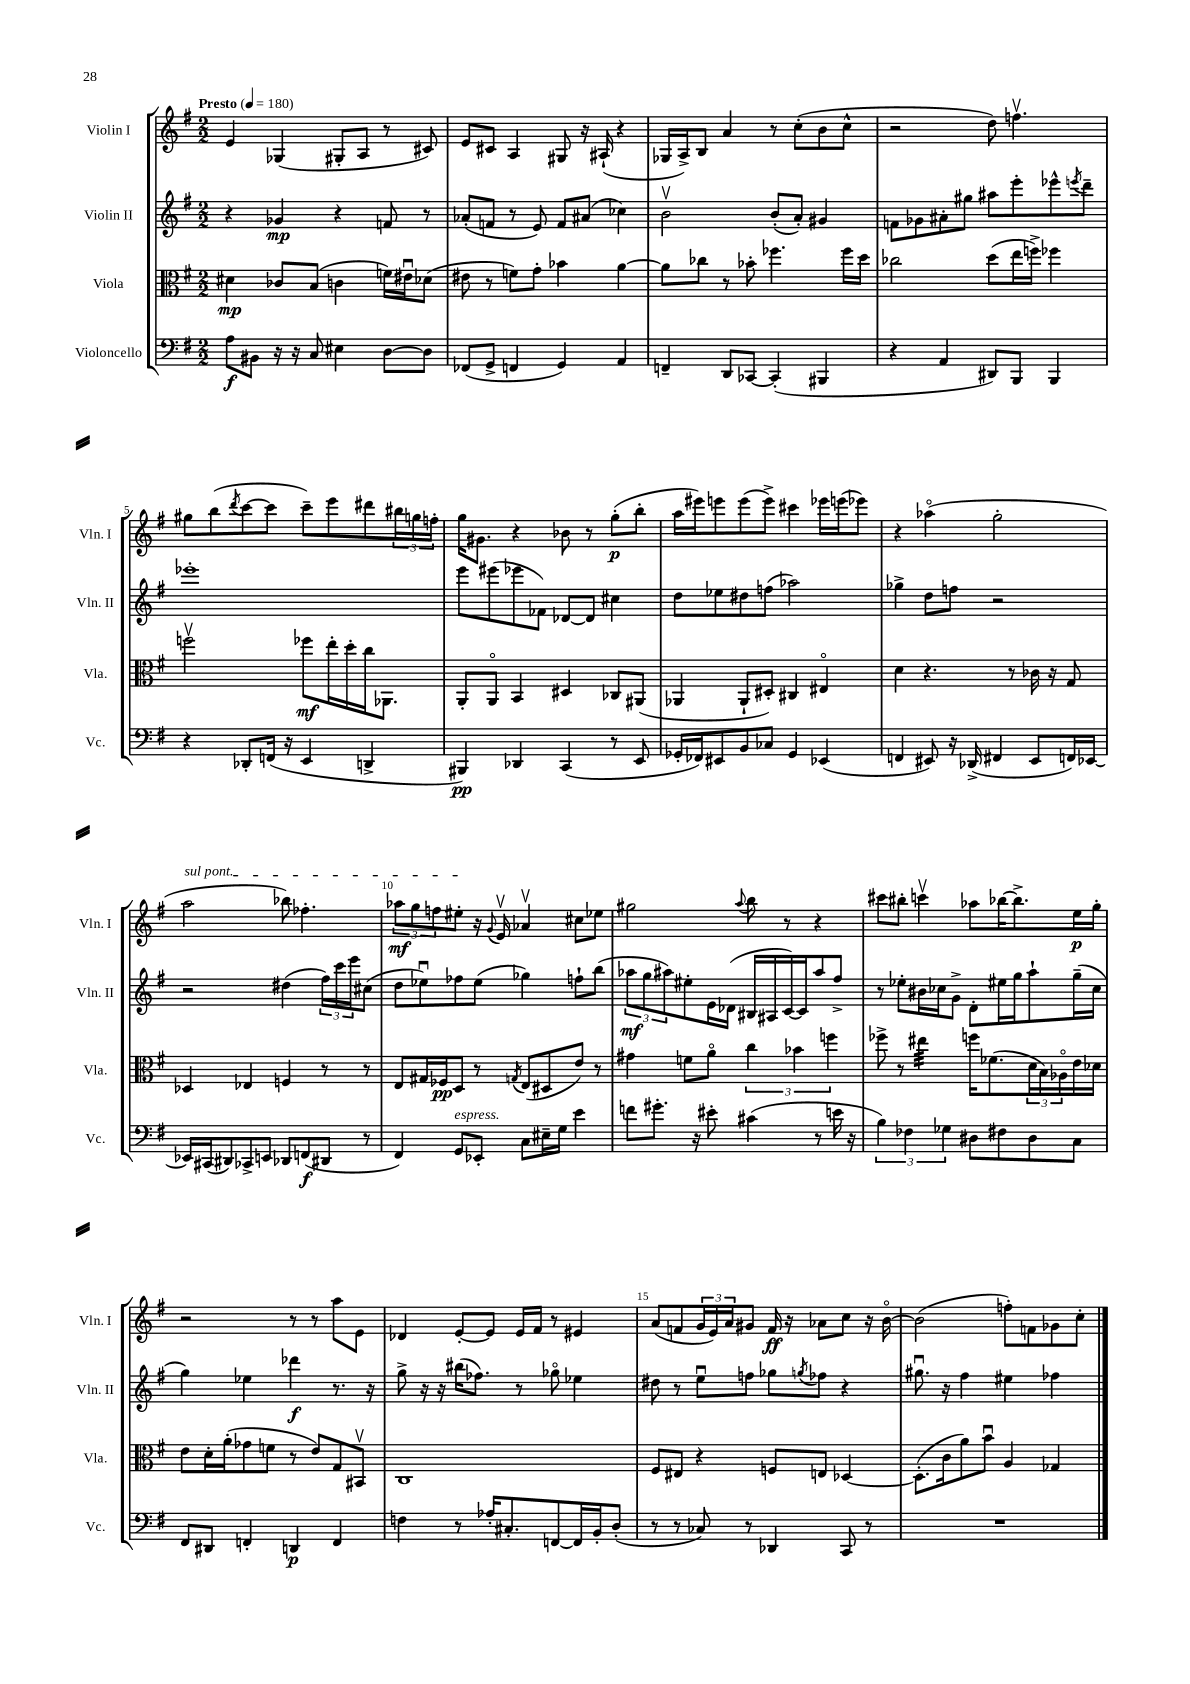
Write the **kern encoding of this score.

**kern	**kern	**kern	**kern
*staff4	*staff3	*staff2	*staff1
*clefF4	*clefC3	*clefG2	*clefG2
*k[f#]	*k[f#]	*k[f#]	*k[f#]
*M2/2	*M2/2	*M2/2	*M2/2
*MM180	*MM180	*MM180	*MM180
8A\L	4d#\	4r	4e/
8BB#\J	.	.	.
16r	8c-/L	4g-/	(4G-/
16r	.	.	.
8C/	(8B/J	.	.
4E#\	4c\	4r	8G#'/L
.	.	.	8A/J
[8D\L	16f\LL)	8f/	8r
.	16e#u\J	.	.
8D\]J	(8d-\J	8r	8c#/)
=	=	=	=
(8FF-/L	8e#\	(8a-'/L	8e/L
8GG^/J	8r	8f/J	8c#/J
4FF/	8f\L)	8r	4A/
.	8g'\J	8e/)	.
4GG/)	4b-\	8f/L	8G#/
.	.	(8a#/J	16r
.	.	.	(16A#`/
4AA/	[4a\	4cc-\)	4r
=	=	=	=
4FF~/	8a\]L	2bv\	16G-/LL
.	.	.	16A^/J)
.	8cc-\J	.	8B/J
8DD/L	8r	.	4a/
[8CC-/J	8b-'\	.	.
(4CC-'/]	4.ff-\	(8b'/L	8r
.	.	8a'/J)	(8cc'\L
4BBB#/	.	4g#/	8b\
.	16ff-\LL	.	8cc^^\J
.	16dd\JJ	.	.
=	=	=	=
4r	2cc-\	8f\L	2r
.	.	8g-\	.
4AA/	.	8a#'\	.
.	.	8gg#\J	.
8DD#/L)	(8dd\L	8aa#\L	8dd\)
8BBB/J	16ee\L	8eee'\	4.ffv\
.	16ff^\JJ)	.	.
4BBB/	4ff-\	8eee-^^\	.
.	.	8qeee/	.
.	.	8ddd~\J	.
=	=	=	=
4r	2ffv\	1eee-'	8gg#\L
.	.	.	(8bb\
.	.	.	8qddd/
8DD-'/L	.	.	[8ccc\
(16FF/Jk	.	.	8ccc\]J
16r	.	.	.
4EE/	8ff-\L	.	8ccc~\L)
.	16ee'\L	.	8eee\
.	16dd'\	.	.
4DD^/	16cc\J	.	8ddd#\
.	8.AA-\J	.	.
.	.	.	24bb#\L
.	.	.	24gg\
.	.	.	24ff'\JJ
=	=	=	=
4BBB#/)	8AA'/L	8eee\L	16gg\LK
.	.	.	8.g#\J
.	8AAo/J	(8eee#\	.
4DD-/	4BB/	8eee-\	4r
.	.	8f-\J)	.
(4CC/	4D#/	[8d-/L	8b-\
.	.	8d-/]J	8r
8r	8C-/L	4cc#\	(8gg'\L
8EE/	(8AA#/J	.	8bb'\J
=	=	=	=
16GG-'/LL	4AA-/	8dd\L	16aa\LL
16FF-/J)	.	.	16eee#\J)
8EE#/	.	8ee-\	8eee\
8BB/	8AA-`/L	8dd#\	(8eee\
8C-/J	8D#'/J)	(8ff\J	8eee^\J)
4GG-/	4C#/	2aa-\)	4ccc#\
(4EE-/	4E#o/	.	16eee-\LL
.	.	.	(16eee\J
.	.	.	8eee-\J)
=	=	=	=
4FF/	4d\	4gg-^\	4r
8EE#/)	4.r	8dd\L	(4aa-o\
16r	.	8ff\J	.
(16DD-^/	.	.	.
4FF#/	.	2r	2gg'\
.	8r	.	.
8EE#/L	16c-\	.	.
.	16r	.	.
16FF/L)	8G/	.	.
[16EE-/JJ	.	.	.
=	=	=	=
16EE-/]LL	4D-/	2r	2aa\
(16CC#/J	.	.	.
8DD#/)	.	.	.
8CC-^/	4E-/	.	.
8EE/J	.	.	.
8DD-/L	4F/	(4dd#\	8bb-\)
(8FF/	.	.	4.ff-'\
8DD#/J	8r	24ff#\LL)	.
.	.	24ccc\	.
.	.	24eee\J	.
8r	8r	(8cc#\J	.
=	=	=	=
4FF#/)	8E/L	8dd\L	12aa-\L
.	.	.	12gg\
.	16G#/L	8ee-u\)	.
.	.	.	12ff\
.	16F-/J	.	.
8GG/L	8D/J	8ff-\	8ee#'\J
8EE-'/J	8r	(8ee-\J	16r
.	.	.	8qqg/
.	.	.	16ev/
.	8qG/	.	.
8C\L	(8E/L	4gg-\)	4a-v/
16E#~\L	8D#/	.	.
16G\JJ	.	.	.
4e\	8e/J)	8ff`\L	8cc#\L
.	8r	(8bb\J	8ee-\J
=	=	=	=
8f\L	4g#\	12aa-\L	2gg#\
.	.	12gg\	.
8.g#'\J	.	.	.
.	.	12aa#\)	.
.	8f\L	8ee#'\	.
16r	.	.	.
8e#'\	8ao\J	16e\L	.
.	.	(16d-\JJ	.
.	.	.	8qqaa/
(4c#\	6cc\	16B#/LL	8bb\
.	.	16A#/	.
.	.	[16c/)	8r
.	6b-\	.	.
.	.	16c/]J	.
8r	.	8aa#/	4r
.	6ff\	.	.
16e\	.	8ff#^/J	.
16r	.	.	.
=	=	=	=
6B\)	8ff-^\	8r	8ccc#\L
.	8r	8ee-'\L	8bb#'\J
6F-\	.	.	.
.	4ee#\	16b#\L	4cccv\
.	.	16cc-\J	.
6G-\	.	.	.
.	.	8g^\J	.
8D#\L	16ff\LK	8d'\L	8aa-\L
.	(8.f-\	.	.
8F#\	.	16ee#\L	[16bb-\K
.	.	16gg\J	8.bb-^\]
8D#\	24d\L	8aa`\	.
.	24B\)	.	.
.	24A-o\	.	.
8C\J	16e\	(16gg~\L	16ee\L
.	16d-\JJ	16cc-\JJ	16gg'\JJ
=	=	=	=
8FF#/L	8e\L	4gg\)	2r
8DD#/J	16d'\L	.	.
.	(16a'\J	.	.
4FF'/	8g-\	4ee-\	.
.	8f\J	.	.
4DD/	8r	4ddd-\	8r
.	8e/L)	.	8r
4FF/	8G/	8.r	8aa\L
.	8BB#v/J	.	8e\J
.	.	16r	.
=	=	=	=
4F\	1C	8gg^\	4d-/
.	.	16r	.
.	.	16r	.
8r	.	(16bb#\LK	[8e'/L
.	.	8.ff-\J)	.
16A-'/LK	.	.	8e/]J
8.C#'/	.	.	.
.	.	8r	16e/LL
.	.	.	16f#/JJ
[8FF/	.	8gg-o\	8r
16FF/]L	.	4ee-\	4e#/
16BB'/J	.	.	.
(8D'/J	.	.	.
=	=	=	=
8r	8F#/L	8dd#\	(8a/L
8r	8E#/J	8r	8f/
8C-/)	4r	8eeu\L	24g/L
.	.	.	24e/)
.	.	.	24a/J
8r	.	8ff\J	8g#/J
4DD-/	8F/L	8gg-\L	16f/
.	.	.	16r
.	.	8qgg/	.
.	8E/J	8ff-\J	8a-\L
8CC/	[4D-/	4r	8cc\J
8r	.	.	16r
.	.	.	[16bo\
=	=	=	=
1r	(8.D-'\]L	8.gg#u\	(2b\]
.	16c\k	16r	.
.	8a\)	4ff#\	.
.	8bu\J	.	.
.	4A/	4ee#\	8ff'\L)
.	.	.	8f\
.	4G-/	4ff-\	8g-\
.	.	.	8cc'\J
==	==	==	==
*-	*-	*-	*-
